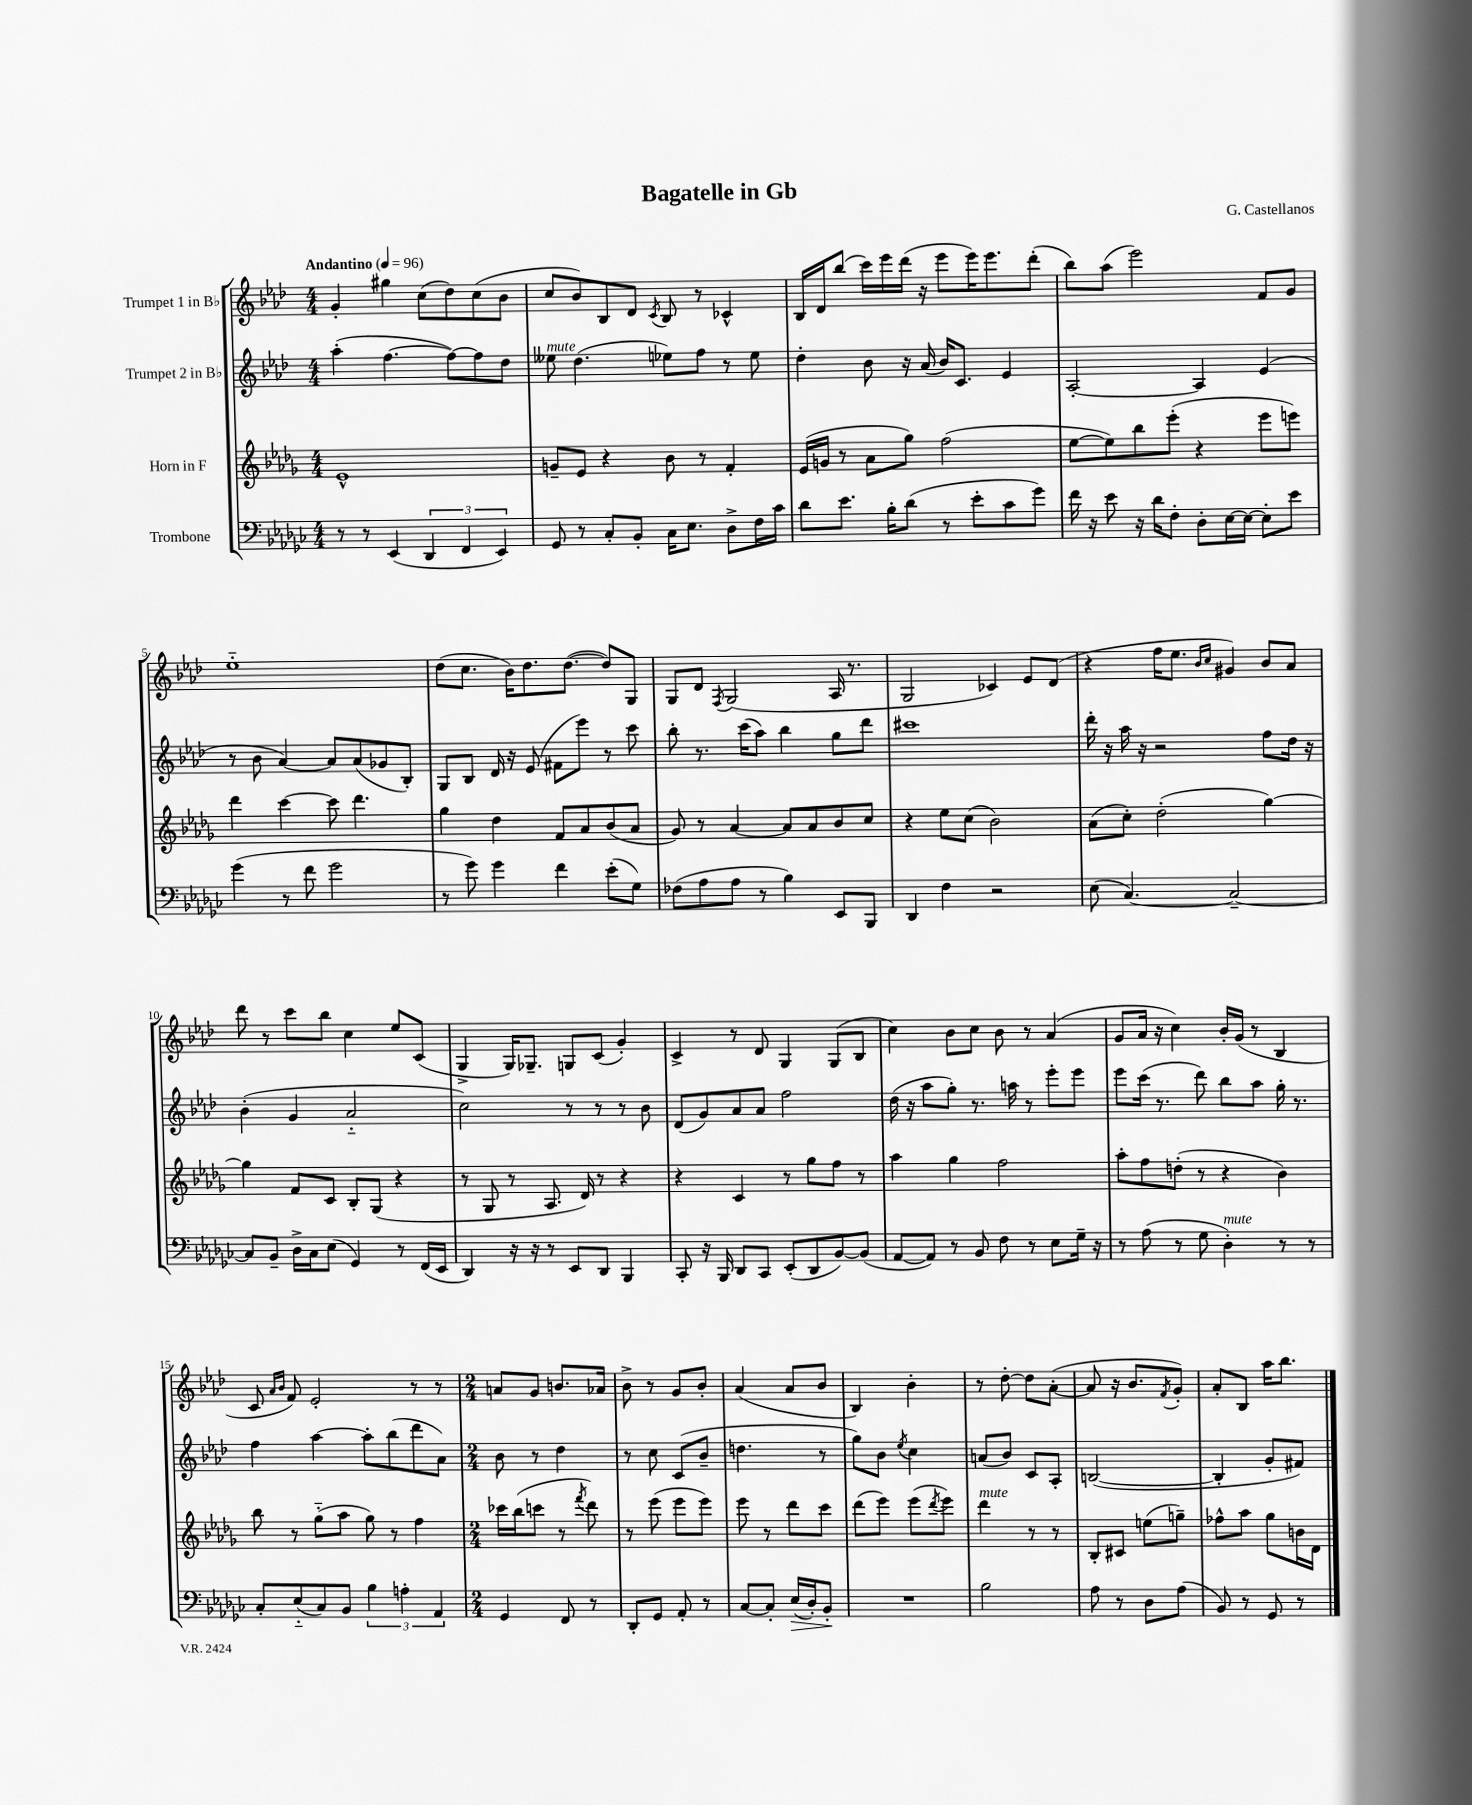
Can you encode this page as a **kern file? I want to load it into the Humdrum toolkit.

**kern	**dynam	**kern	**kern	**kern
*part4	*part4	*part3	*part2	*part1
*staff4	*staff4	*staff3	*staff2	*staff1
*I"Trombone	*	*I"Horn in F	*I"Trumpet 2 in B♭	*I"Trumpet 1 in B♭
*clefF4	*	*clefG2	*clefG2	*clefG2
*k[b-e-a-d-g-c-]	*	*k[b-e-a-d-g-]	*k[b-e-a-d-]	*k[b-e-a-d-]
*M4/4	*	*M4/4	*M4/4	*M4/4
*MM96	*	*MM96	*MM96	*MM96
=1	=1	=1	=1	=1
!	!	!	!	!LO:TX:a:B:t=Andantino
8r	.	1e-^^	(4aa-'\	4g'/
8r	.	.	.	.
(4EE-/	.	.	[4.ff\	4gg#X\
6DD-/	.	.	.	(8cc\L
.	.	.	8ff\L_)	8dd-\)
6FF/	.	.	.	.
.	.	.	8ff\]	(8cc\
6EE-/)	.	.	.	.
.	.	.	8dd-\J	8b-\J
=2	=2	=2	=2	=2
!	!	!	!LO:TX:a:i:t=mute	!
8GG-/	.	8gn~/L	8ee--X\	8cc/L
8r	.	8e-/J	(4.dd-\	8b-/)
8C-'/L	.	4r	.	8B-/
8BB-'/J	.	.	.	8d-/J
.	.	.	.	8qc/
16C-\KL	.	8b-\	8ee-X\L)	8B-/
8.E-\J	.	.	.	.
.	.	8r	8ff\J	8r
8D-^\L	.	4f'/	8r	4c-X^^/
16F\L	.	.	8ee-\	.
16c-\JJ	.	.	.	.
=3	=3	=3	=3	=3
8d-\L	.	(16e-/LL	4dd-'\	16B-/LL
.	.	16gn/JJ	.	16d-/J
8.e-\J	.	8r	.	(8bb-/J
.	.	8a-\L	8b-\	16ccc\LL)
16B-'\KL	.	.	.	16eee-\
(8d-\J	.	8gg-\J)	16r	(16ddd-\JJ
.	.	.	(16a-/	16r
8r	.	(2ff\	16b-/KL)	8eee-\L
.	.	.	8.c/J	.
8e-'\L	.	.	.	16eee-\K)
.	.	.	.	8.eee-\
8c-\	.	.	4e-/	.
8g-\J)	.	.	.	(8ddd-'\J
=4	=4	=4	=4	=4
16f\	.	[8ee-\L	[2A-'/	8bb-\L)
16r	.	.	.	.
8e-\	.	8ee-\])	.	(8aa-\J
16r	.	8bb-\	.	2eee-\)
16d-\KL	.	.	.	.
8F'\J	.	(8eee-'\J	.	.
8D-'\L	.	4r	4A-/]	.
[16E-\L	.	.	.	.
16E-\JJ_	.	.	.	.
8E-'\L]	.	8eee-\L	(4e-/	8f/L
8e-\J	.	8eeen\J)	.	8g/J
!!LO:LB:g=z
=5	=5	=5	=5	=5
(4g-\	.	4ddd-\	8r	1ee-
.	.	.	8b-\	.
8r	.	[4ccc\	[4a-/)	.
8f\	.	.	.	.
2g-\	.	8ccc\]	8a-/L]	.
.	.	4.ddd-\	(8a-/	.
.	.	.	8g-X/	.
.	.	.	8B-'/J)	.
=6	=6	=6	=6	=6
8r	.	4gg-\	8G/L	(8dd-\L
8g-\)	.	.	8B-/J	8.cc\J
4g-\	.	4dd-\	16d-/	.
.	.	.	16r	16b-\KL)
.	.	.	(8e-/	8.dd-\
4f\	.	8f/L	8f#X\L	.
.	.	.	.	([8.dd-\J
.	.	8a-/	8eee-\J)	.
(8e-'\L	.	(8b-/	8r	8dd-/L])
8G-\J)	.	8a-/J	8ccc\	8G/J
=7	=7	=7	=7	=7
(8F-X\L	.	8g-/)	8bb-'\	8G/L
8A-\	.	8r	8.r	8d-/J
.	.	.	.	8qF/
8A-\J	.	[4a-/	.	(2G/
.	.	.	(16ccc\KL	.
8r	.	.	8aa-\J)	.
4B-\)	.	8a-/L]	4bb-\	.
.	.	8a-/	.	.
8EE-/L	.	8b-/	8gg\L	16A-/
.	.	.	.	8.r
8BBB-/J	.	8cc/J	8ddd-\J	.
=8	=8	=8	=8	=8
4DD-/	.	4r	1ccc#X	2G/
4F\	.	8ee-\L	.	.
.	.	(8cc\J	.	.
2r	.	2b-\)	.	4c-X/)
.	.	.	.	8e-/L
.	.	.	.	(8d-/J
=9	=9	=9	=9	=9
(8E-\	.	(8a-\L	16ddd-'\	4r
.	.	.	16r	.
[4.C-/)	.	8cc'\J)	16aa-\	.
.	.	.	16r	.
.	.	(2dd-'\	2r	16ff\KL
.	.	.	.	8.ee-\J
.	.	.	.	16qqb-/LL
.	.	.	.	16qqcc/JJ
2C-~/_	.	.	.	4g#X/)
.	.	[4gg-\)	8ff\L	8b-/L
.	.	.	16dd-\Jk	8a-/J
.	.	.	16r	.
!!LO:LB:g=z
=10	=10	=10	=10	=10
8C-/L]	.	4gg-\]	(4b-'\	8ddd-\
8BB-~/J	.	.	.	8r
16D-^\LL	.	8f/L	4g/	8ccc\L
16C-\J	.	.	.	.
(8E-\J	.	8c/J	.	8bb-\J
4GG-/)	.	8B-'/L	2a-/	4cc\
.	.	(8G-/J	.	.
8r	.	4r	.	8ee-/L
(16FF/LL	.	.	.	(8c/J
16EE-/JJ	.	.	.	.
=11	=11	=11	=11	=11
4DD-/)	.	8r	2cc\)	4G^/
.	.	8G-/	.	.
16r	.	8r	.	16G/KL)
16r	.	.	.	8.G-X~/J
8r	.	8.A-/	.	.
8EE-/L	.	.	8r	8Gn/L
.	.	16d-/)	.	.
8DD-/J	.	8r	8r	(8c/J
4BBB-/	.	4r	8r	4g'/)
.	.	.	8b-\	.
=12	=12	=12	=12	=12
8CC-'/	.	4r	(8d-/L	4c^/
16r	.	.	8g/)	.
16BBB-/	.	.	.	.
8DD-/L	.	4c/	8a-/	8r
8CC-/J	.	.	8a-/J	8d-/
(8EE-'/L	.	8r	2ff\	4G/
8DD-/	.	8gg-\L	.	.
[8BB-/)	.	8ff\J	.	(8G/L
(8BB-/J]	.	8r	.	8B-/J
=13	=13	=13	=13	=13
[8AA-/L	.	4aa-\	(16dd-\	4cc\)
.	.	.	16r	.
8AA-/J])	.	.	8aa-\L	.
8r	.	4gg-\	8gg'\J)	8b-\L
8BB-/	.	.	8.r	8cc\J
8F\	.	2ff\	.	8b-\
.	.	.	16aan\	.
8r	.	.	8r	8r
8E-\L	.	.	8eee-'\L	(4a-/
16G-~\Jk	.	.	8eee-\J	.
16r	.	.	.	.
=14	=14	=14	=14	=14
8r	.	8aa-'\L	8eee-\L	8g/L
(8A-\	.	8ff\	(16ccc\Jk	16a-/Jk
.	.	.	8.r	16r
8r	.	(8ddn'\J	.	4cc\)
8G-\	.	8r	8ddd-\)	.
!LO:TX:a:i:t=mute	!	!	!	!
4D-'\)	.	4r	8bb-\L	16b-'/LL
.	.	.	.	(16g/JJ
.	.	.	8aa-\J	8r
8r	.	4b-\)	16gg'\	4B-/
.	.	.	8.r	.
8r	.	.	.	.
!!LO:LB:g=z
=15	=15	=15	=15	=15
8C-'/L	.	8bb-\	4ff\	8c/
.	.	.	.	16qqa-/LL
.	.	.	.	16qqb-/JJ
(8E-/	.	8r	.	8f/)
8C-/)	.	(8gg-\L	[4aa-\	2e-'/
8BB-/J	.	8aa-\J	.	.
6B-\	.	8gg-\)	8aa-'\L]	.
.	.	8r	(8bb-\	.
6An'\	.	.	.	.
.	.	4ff\	8ddd-\	8r
6AA-/	.	.	.	.
.	.	.	8a-\J)	8r
=16	=16	=16	=16	=16
*M2/4	*	*M2/4	*M2/4	*M2/4
4GG-/	.	16ccc-X\LL	8b-\	8an/L
.	.	(16bb-\J	.	.
.	.	8cccn\J	8r	8g/J
8FF/	.	8r	4dd-\	8.bn/L
.	.	8qfff/	.	.
8r	.	8ddd-\)	.	.
.	.	.	.	16a-X/Jk
=17	=17	=17	=17	=17
8DD-'/L	.	8r	8r	8b-^\
8GG-/J	.	(8eee-\	8cc\	8r
8AA-'/	.	8eee-\L	(8c/L	8g/L
8r	.	8eee-\J)	8b-~/J	8b-'/J
=18	=18	=18	=18	=18
[8C-/L	.	8eee-\	4.ddn\	(4a-/
8C-'/J]	.	8r	.	.
!	!LO:HP:b	!	!	!
(16E-/LL	>	8ddd-\L	.	8a-/L
16D-'/J)	.	.	.	.
8BB-'/J	.	8ccc\J	8r	8b-/J
.	]	.	.	.
=19	=19	=19	=19	=19
2r	.	(8ddd-\L	8gg\L)	4B-/)
.	.	8eee-\J)	8b-\J	.
.	.	.	8qee-/	.
.	.	(8eee-\L	4cc\	4b-'\
.	.	8qddd-/	.	.
.	.	8eee-\J)	.	.
=20	=20	=20	=20	=20
!	!	!LO:TX:a:i:t=mute	!	!
2B-\	.	4ddd-\	(8an/L	8r
.	.	.	8b-/J)	[8dd-'\
.	.	8r	8c/L	8dd-\L]
.	.	8r	8A-'/J	([8a-'\J
=21	=21	=21	=21	=21
8A-\	.	8B-'/L	([2Bn/	8a-/]
8r	.	8c#X/J	.	16r
.	.	.	.	8.b-/L
8D-\L	.	(8een\L	.	.
.	.	.	.	8qf/
(8A-\J	.	8ggn~\J)	.	8g'/J)
=22	=22	=22	=22	=22
8BB-/)	.	8ff-X^^\L	4B'/]	8a-'/L
8r	.	8aa-\J	.	8B-/J
8GG-/	.	8gg-\L	8g'/L	16aa-\KL
.	.	.	.	8.bb-\J
8r	.	16bn\L	8f#X/J)	.
.	.	16d-\JJ	.	.
==	==	==	==	==
*-	*-	*-	*-	*-
